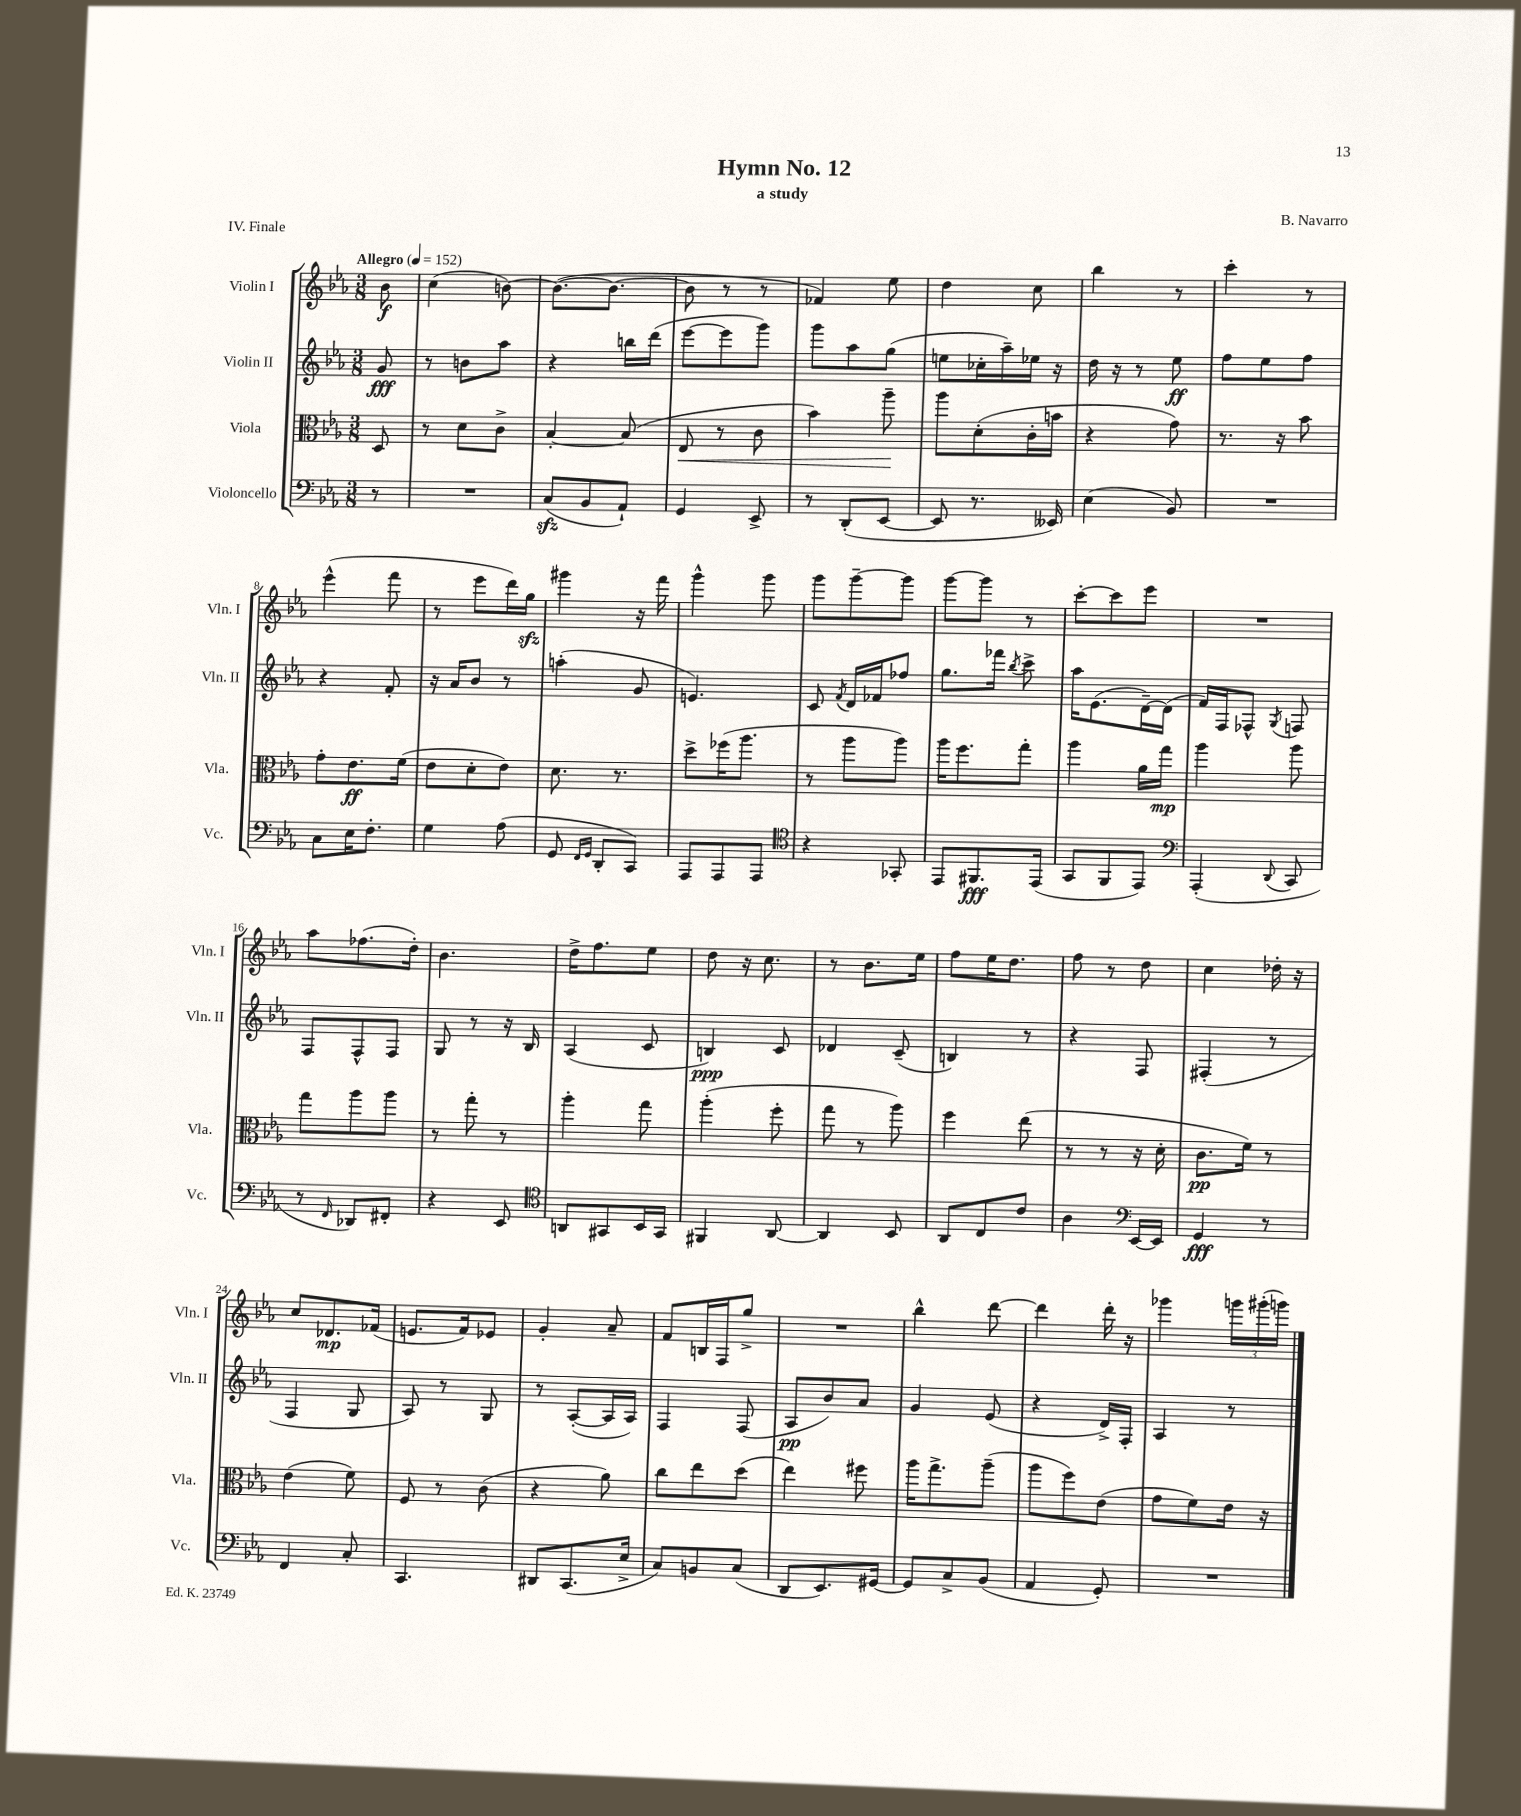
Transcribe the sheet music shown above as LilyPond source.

\header { title = "Hymn No. 12" composer = "B. Navarro" subtitle = "a study" piece = "IV. Finale" }
<<
\new StaffGroup <<
\new Staff = "s0" \with { instrumentName = "Violin I" shortInstrumentName = "Vln. I" } {
    \clef treble \key ees \major \numericTimeSignature \time 3/8 \partial 8 \tempo "Allegro" 4 = 152
    \autoBeamOff bes'8\f |
    c''4( b'8~) |
    b'8.[~( b'8.]~ |
    b'8 r8 r8 |
    fes'4) ees''8 |
    d''4 c''8 |
    bes''4 r8 |
    c'''4-. r8 |
    ees'''4-^( f'''8 |
    r8 ees'''8[ d'''16) g''16]\sfz |
    gis'''4 r16 f'''16 |
    g'''4-^ g'''8 |
    g'''8[ g'''8~-- g'''8] |
    g'''8[~ g'''8] r8 |
    c'''8[~-. c'''8 ees'''8] |
    R4. |
    aes''8[ fes''8.( d''16]-.) |
    bes'4. |
    d''16[-> f''8. ees''8] |
    d''8 r16 c''8. |
    r8 bes'8.[ ees''16] |
    f''8[ ees''16 d''8.] |
    f''8 r8 d''8 |
    c''4 des''16-. r16 |
    c''8[ des'8.\mp fes'16]( |
    e'8.[ f'16) ees'8] |
    g'4-. aes'8-- |
    f'8[ b16 f16 g''8]-> |
    R4. |
    bes''4-^ d'''8~ |
    d'''4 d'''16-. r16 |
    ges'''4 \tuplet 3/2 { g'''16[ gis'''16-.( g'''16]) } \bar "|." |
}
\new Staff = "s1" \with { instrumentName = "Violin II" shortInstrumentName = "Vln. II" } {
    \clef treble \key ees \major \numericTimeSignature \time 3/8 \partial 8
    \autoBeamOff g'8\fff |
    r8 b'8[ aes''8] |
    r4 b''16[ d'''16]( |
    ees'''8[~ ees'''8 g'''8]) |
    g'''8[ aes''8 g''8]( |
    e''8[ ces''16-. aes''16--) ees''16] r16 |
    d''16 r16 r8 ees''8\ff |
    f''8[ ees''8 f''8] |
    r4 f'8-. |
    r16 aes'16[ bes'8] r8 |
    a''4-.( g'8 |
    e'4.) |
    c'8 \acciaccatura { f'8 } d'16[ fes'16 fes''8] |
    g''8.[ fes'''16] \acciaccatura { bes''8 } c'''8-> |
    aes''16[ ees'8.( d'16~--) d'16]( |
    f'16[) f16 fes8]-^ \acciaccatura { g8 } f8 |
    f8[ f8-^ f8] |
    g8 r8 r16 bes16 |
    aes4( c'8 |
    b4\ppp) c'8 |
    des'4 c'8--( |
    b4) r8 |
    r4 f8 |
    fis4-.( r8 |
    f4 g8 |
    aes8) r8 g8 |
    r8 aes8[~-.( aes16 aes16]) |
    f4 f8( |
    aes8[\pp bes'8) aes'8] |
    g'4 ees'8( |
    r4 d'16[->) f16]-. |
    aes4 r8 \bar "|." |
}
\new Staff = "s2" \with { instrumentName = "Viola" shortInstrumentName = "Vla." } {
    \clef alto \key ees \major \numericTimeSignature \time 3/8 \partial 8
    \autoBeamOff d8 |
    r8 d'8[ c'8]-> |
    bes4~-. bes8( |
    ees8\< r8 c'8 |
    bes'4) aes''8--\! |
    aes''8[ d'8-.( c'16-. b'16] |
    r4 g'8) |
    r8. r16 bes'8 |
    g'8[-. ees'8.\ff f'16]( |
    ees'8[ d'8-. ees'8]) |
    d'8. r8. |
    d''8[-> fes''16( aes''8.] |
    r8 aes''8[ aes''8]) |
    aes''16[ f''8. g''8]-. |
    aes''4 aes'16[ g''16]\mp |
    aes''4 aes''8 |
    g''8[ aes''8 aes''8] |
    r8 g''8-. r8 |
    aes''4-. g''8 |
    aes''4-.( f''8-. |
    g''8 r8 aes''8) |
    f''4 ees''8( |
    r8 r8 r16 d'16-. |
    c'8.[\pp f'16]) r8 |
    ees'4( f'8) |
    f8 r8 c'8( |
    r4 aes'8) |
    c''8[ ees''8 d''8]( |
    ees''4) fis''8 |
    aes''16[ g''8.-> aes''8]--( |
    aes''8[ f''8) ees'8]( |
    g'8[ f'8) ees'16] r16 \bar "|." |
}
\new Staff = "s3" \with { instrumentName = "Violoncello" shortInstrumentName = "Vc." } {
    \clef bass \key ees \major \numericTimeSignature \time 3/8 \partial 8
    \autoBeamOff r8 |
    R4. |
    c8[\sfz( bes,8 aes,8]-!) |
    g,4 ees,8-> |
    r8 d,8[-.( ees,8]~ |
    ees,8 r8. eeses,16) |
    ees4( bes,8) |
    R4. |
    c8[ ees16 f8.]-. |
    g4 aes8( |
    g,8 \grace { f,16[ g,16] } d,8[-. c,8]) |
    aes,,8[ aes,,8 aes,,8] |
    \clef tenor r4 ges,8-. |
    ees,8[ fis,8.\fff ees,16]( |
    g,8[ f,8 ees,8]) |
    \clef bass aes,,4-.( \appoggiatura { d,8 } c,8 |
    r8 \grace { f,16 } des,8[) fis,8]-. |
    r4 ees,8 |
    \clef tenor a,8[ gis,8 bes,16 gis,16] |
    fis,4 aes,8~ |
    aes,4 bes,8 |
    aes,8[ c8 c'8] |
    aes4 \clef bass ees,16[~ ees,16] |
    g,4\fff r8 |
    f,4 c8-. |
    c,4. |
    dis,8[ c,8.( ees16]-> |
    c8[) b,8 c8]( |
    d,8[ ees,8.) gis,16]~ |
    gis,8[ c8-> bes,8]( |
    aes,4 g,8-.) |
    R4. \bar "|." |
}
>>
>>
